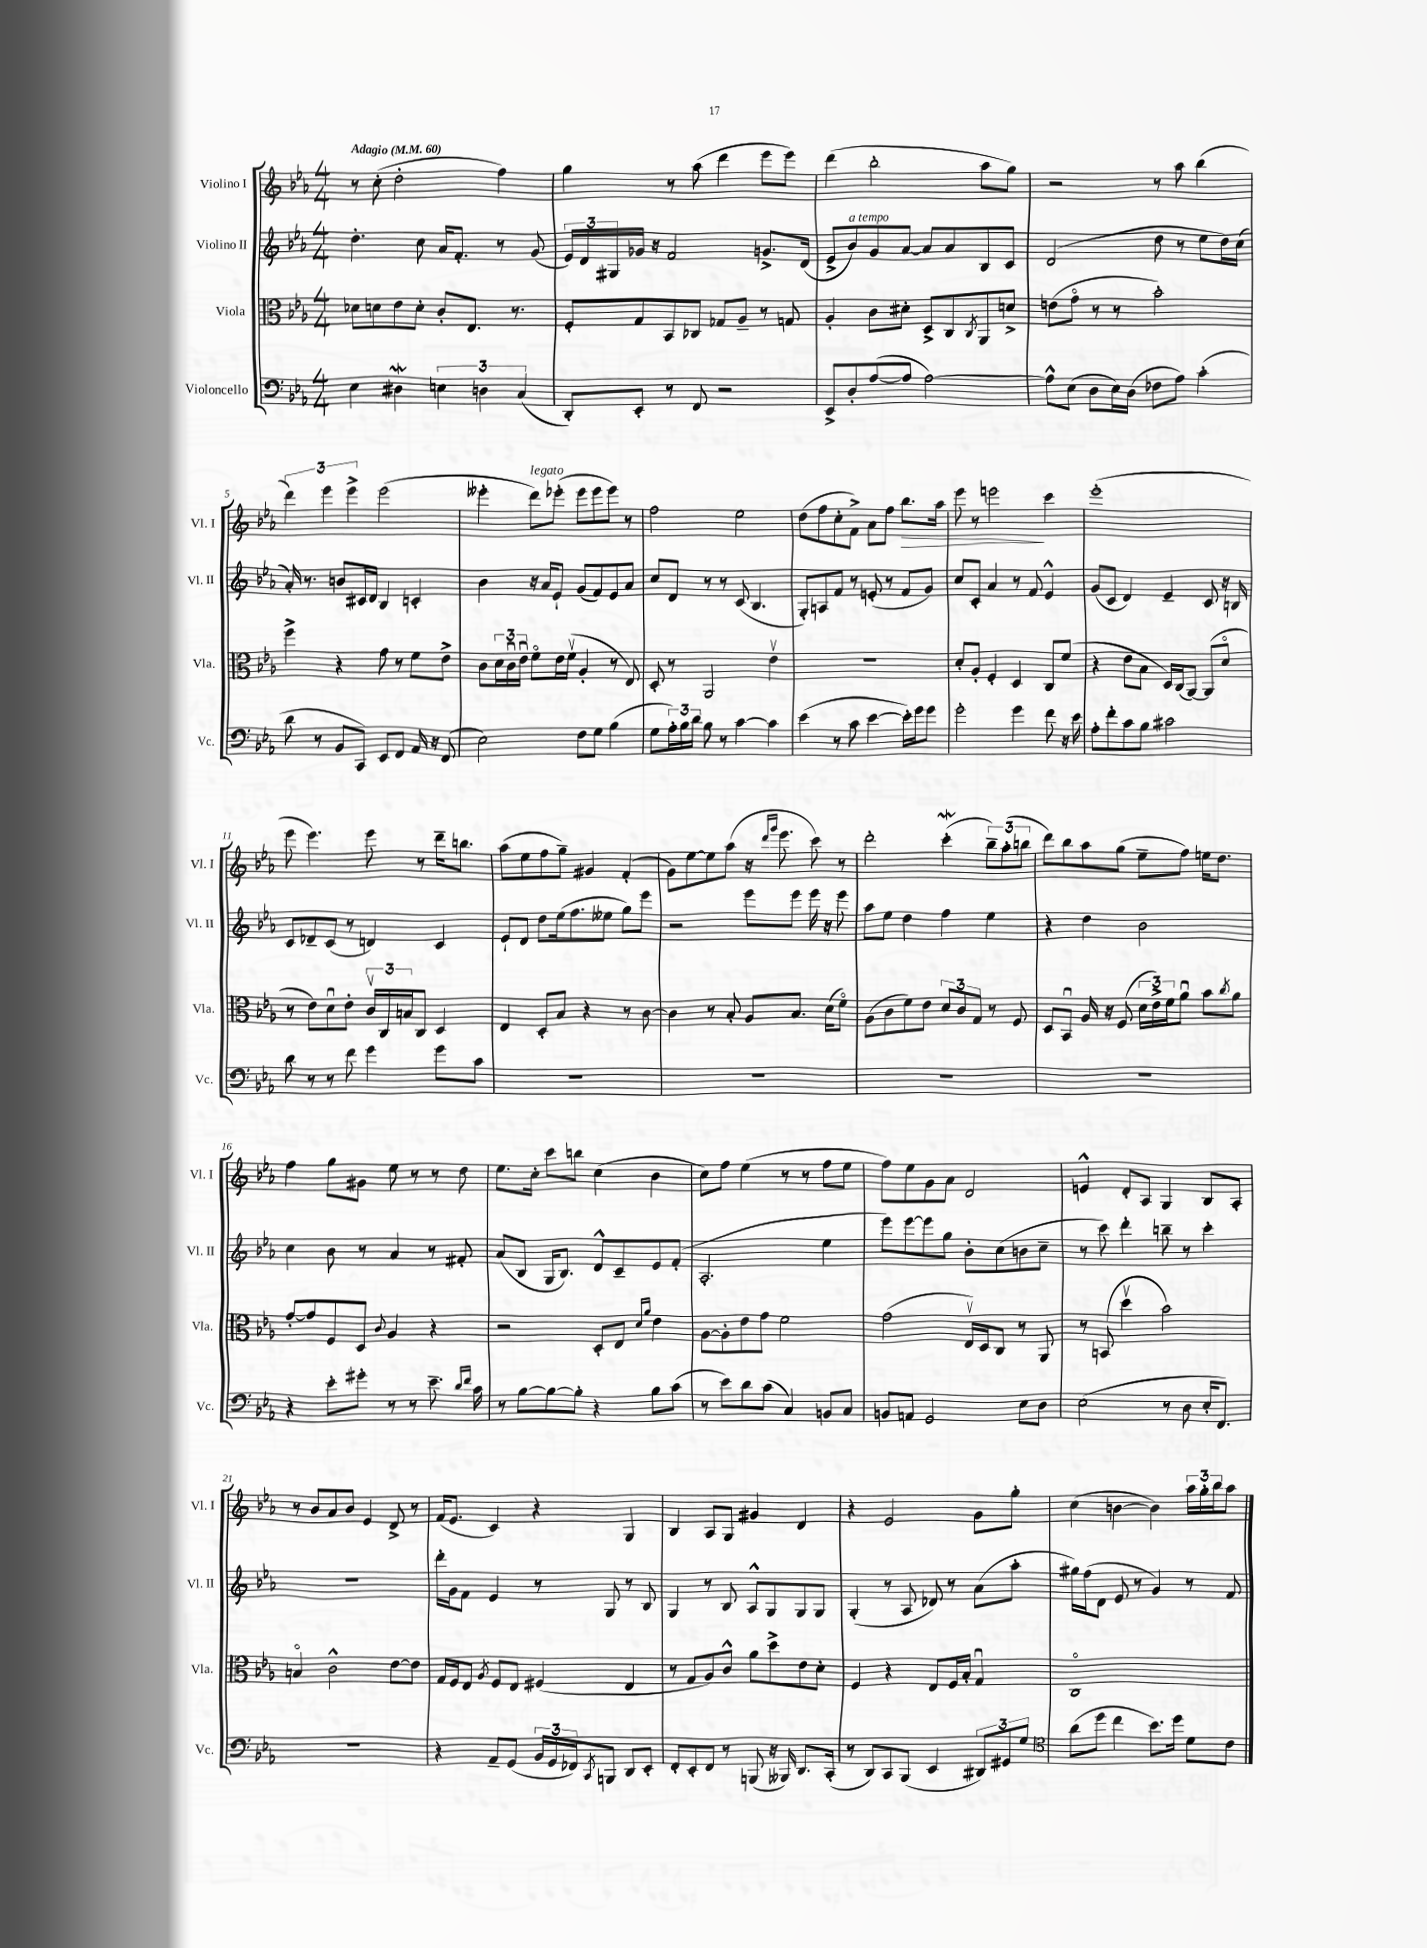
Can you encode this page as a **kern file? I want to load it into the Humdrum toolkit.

**kern	**kern	**kern	**kern
*staff4	*staff3	*staff2	*staff1
*clefF4	*clefC3	*clefG2	*clefG2
*k[b-e-a-]	*k[b-e-a-]	*k[b-e-a-]	*k[b-e-a-]
*M4/4	*M4/4	*M4/4	*M4/4
*MM60	*MM60	*MM60	*MM60
4E-	8d-	4.dd'	8r
.	8d	.	(8cc'
4D#	8e-	.	2dd'
.	8d'	8cc	.
6E	8c'	16a-	.
.	.	8.f'	.
.	8.E-	.	.
6D	.	.	.
.	.	8r	4ff)
.	8.r	.	.
(6C	.	.	.
.	.	(8g	.
=	=	=	=
8DD')	8F'	24e-)	4gg
.	.	24d	.
.	.	24G#	.
8EE-'	8G	16g-	.
.	.	16r	.
8r	8BB-	2f	8r
8FF	8C-	.	(8aa-
2r	8G-	.	4ddd
.	8A-~	.	.
.	8r	8.g^	8eee-
.	8G	.	8eee-)
.	.	(16d	.
=	=	=	=
8EE-^	4A-'	8e-^	(4ddd
8D'	.	8b-)	.
([8A-	8c	8g	2bb-'
8A-]	8d#'	[8a-	.
[2A-)	8D^	8a-]	.
.	8C	8a-	.
.	8qC	.	.
.	8AA-	8B-	8aa-
.	8d^	8c	8gg)
=	=	=	=
8A-^^]	(8e	(2d	2r
(8E-	8go	.	.
8D	8r	.	.
16E-)	8r	.	.
(16D	.	.	.
8F-	2b-')	8dd	8r
8A-)	.	8r	8aa-
(4c'	.	8ee-	(4bb-
.	.	16dd)	.
.	.	(16cc	.
=	=	=	=
8d	4ff^	16a-')	6ddd)
.	.	8.r	.
8r	.	.	.
.	.	.	6eee-
8BB-	4r	8b	.
.	.	.	6eee-^
8CC)	.	16c#	.
.	.	16d	.
8EE-	8g	4B-	(2eee-
8FF	8r	.	.
16AA-	8f	4c'	.
16r	.	.	.
(8FF	8e-^	.	.
=	=	=	=
2E-)	8c	4b-	4eee--'
.	24d	.	.
.	24cu	.	.
.	24e-u	.	.
.	8fo	16r	8ddd)
.	.	16a-	.
.	16e-	8e-`	(8eee-'
.	(16fv	.	.
8F	4A-'	(8g	8eee-
8G	.	8f)	8eee-
(4B-	8r	8e-	8eee-)
.	8E-)	8a-	8r
=	=	=	=
8G	8D'	8cc	2ff
24A-')	8r	8d	.
24B-	.	.	.
24d	.	.	.
8B-	2AA-	8r	.
8r	.	8r	.
[4c	.	(8c	2ee-
.	.	4.B-	.
4c]	4e-v	.	.
=	=	=	=
(4e-	1r	8G')	(8dd
.	.	8A	8ff
8r	.	8f	8cc'
8c	.	8r	8f^)
[4e-	.	(8e'	8a-
.	.	8r	8ff
16e-'])	.	8f	8.bb-
16g	.	.	.
8g	.	8g)	.
.	.	.	16aa-
=	=	=	=
2g'	8d'	8cc	8eee-
.	8A-'	8c'	8r
.	4F'	4a-	2eee
4g	4D	8r	.
.	.	8f	.
8f	8C	4e-^^	4ccc
16r	(8f	.	.
16e-	.	.	.
=	=	=	=
8A-'	4r	(8g	(1eee-'
8f'	.	8c	.
8c	8e-	4d)	.
8B-	8B-	.	.
2c#	16D)	4e-~	.
.	(16C	.	.
.	[8AA-)	.	.
.	(8AA-]	8c	.
.	8do	16r	.
.	.	16B	.
=	=	=	=
8d	8r	8c	8eee-
8r	8e-)	8d-~	4.eee-)
8r	8du	(8c	.
8f	8e-'	8r	.
4g	24cv	4d)	8eee-
.	24C	.	.
.	24B	.	.
.	8C	.	8r
8g	4D	4c	16ddd~
.	.	.	8.bb
8c	.	.	.
=	=	=	=
1r	4E-	8e-`	(8aa-
.	.	8d	8ee-
.	8D'	8dd	8ff
.	8B-	(16ee-	8gg~)
.	.	8.ff	.
.	4r	.	4g#
.	.	8ee--	.
.	8r	8gg)	(4f'
.	[8c	8eee-	.
=	=	=	=
1r	4c]	2r	8g)
.	.	.	[8ee-
.	8r	.	8ee-]
.	8B-'	.	(8aa-
.	8A-	8eee-	16r
.	.	.	16qqddd
.	.	.	16qqggg
.	.	.	8.eee-
.	8.B-	8eee-	.
.	.	16eee-	8ccc)
.	(16d	16r	.
.	8fo)	8eee-	8r
=	=	=	=
1r	(8A-	8aa-	2ddd'
.	8c	8ee-	.
.	8f)	4dd	.
.	8e-	.	.
.	12d	4ff	(4ccc'
.	12c	.	.
.	12G	.	.
.	8r	4ee-	12bb-~)
.	.	.	(12aa-'
.	8F	.	.
.	.	.	12bb
=	=	=	=
1r	8D	4r	8ddd)
.	8BB-u	.	8bb-
.	16A-	4dd	8aa-
.	16r	.	.
.	(8F	.	(8gg
.	24d	2b-	8ee-~
.	24e-^)	.	.
.	24f	.	.
.	8a-u	.	8ff)
.	8b-	.	16ee
.	.	.	8.dd
.	8qcc	.	.
.	8a-	.	.
=	=	=	=
4r	[8g'	4cc	4ff
.	8g]	.	.
8e-'	8F	8b-	8gg
8g#'	8D	8r	8g#
.	8qqc	.	.
8r	4A-	4a-	8ee-
8r	.	.	8r
8.e-~	4r	8r	8r
.	.	8f#'	8dd
16qqd	.	.	.
16qqf	.	.	.
16c	.	.	.
=	=	=	=
8r	2r	(8a-	8.ee-
[8B-	.	8B-	.
.	.	.	16cc'
8B-_	.	16G	8ccc
.	.	8.B-)	.
8B-']	.	.	8bb
4r	8D'	8d^^	(4cc
.	8E-	8c~	.
.	16qqd	.	.
.	16qqa-	.	.
8B-	4e-	8e-	4b-
(8c	.	(8f'	.
=	=	=	=
8r	[8A-	2.A-'	8cc)
8e-)	8A-']	.	8ff
8d	8e-	.	(4ee-
(8c	8g	.	.
4C)	2f	.	8r
.	.	.	8r
8BB	.	4ee-	8ff
8C	.	.	8ee-
=	=	=	=
8BB	(2g	8eee-)	8ff)
8AA	.	[8eee-	8ee-
2GG	.	8eee-]	8g
.	.	8gg	8a-
.	16E-v)	8b-'	2d
.	16D	.	.
.	8C	(8cc	.
8E-	8r	8b	.
8D	8AA-	8cc~	.
=	=	=	=
(2E-	8r	8r	4e^^
.	(8BB	8ccc)	.
.	4ddv	4ddd'	8d'
.	.	.	8A-
8r	2b-)	8bb~	4G
8D	.	8r	.
16E-'	.	4ccc'	8B-
8.FF)	.	.	.
.	.	.	8A-'
=	=	=	=
1r	4Bo	1r	8r
.	.	.	8b-
.	2c^^	.	8a-
.	.	.	8b-
.	.	.	4e-
.	[8e-	.	8d^
.	8e-]	.	8r
=	=	=	=
4r	16G	16ddd'	(16f
.	16F	16g	8.e-
.	8E-	8f	.
.	8qA-	.	.
8AA-~	8F	4e-	4c)
(8GG	8E-	.	.
24BB-	(4F#	8r	4r
24GG	.	.	.
24FF-)	.	.	.
8qCC	.	.	.
8BBB	.	8G	.
8DD	4E-	8r	4G
8EE-'	.	8B-	.
=	=	=	=
8FF'	8r	4G	4B-
8EE-'	8G	.	.
8FF	8A-)	8r	8A-
8r	8c^^	8B-	8G
(8BBB	8a-	8A-^^	4g#
16r	8dd^	8G	.
16BBB--)	.	.	.
8.DD	8e-	8G	4d
.	8d'	8G	.
(16CC'	.	.	.
=	=	=	=
8r	4F	(4G'	4r
8DD)	.	.	.
8CC	4r	8r	2e-
(8BBB-	.	8A-	.
4EE-	8E-	8d-)	.
.	16F	8r	.
.	16B-'	.	.
12DD#)	4Gu	(8a-	8g
12GG#	.	.	.
.	.	8aa-'	8gg'
12G	.	.	.
=	=	=	=
*clefC4	*	*	*
(8a-	1Co	16gg#)	(4cc
.	.	(16ff	.
8dd	.	8d	.
4cc	.	8e-	[4b
.	.	8r	.
8.b-)	.	4g)	4b])
16dd	.	.	.
8d	.	8r	24aa-
.	.	.	24gg'
.	.	.	24bb-
8c	.	8f	8aa-
==	==	==	==
*-	*-	*-	*-
